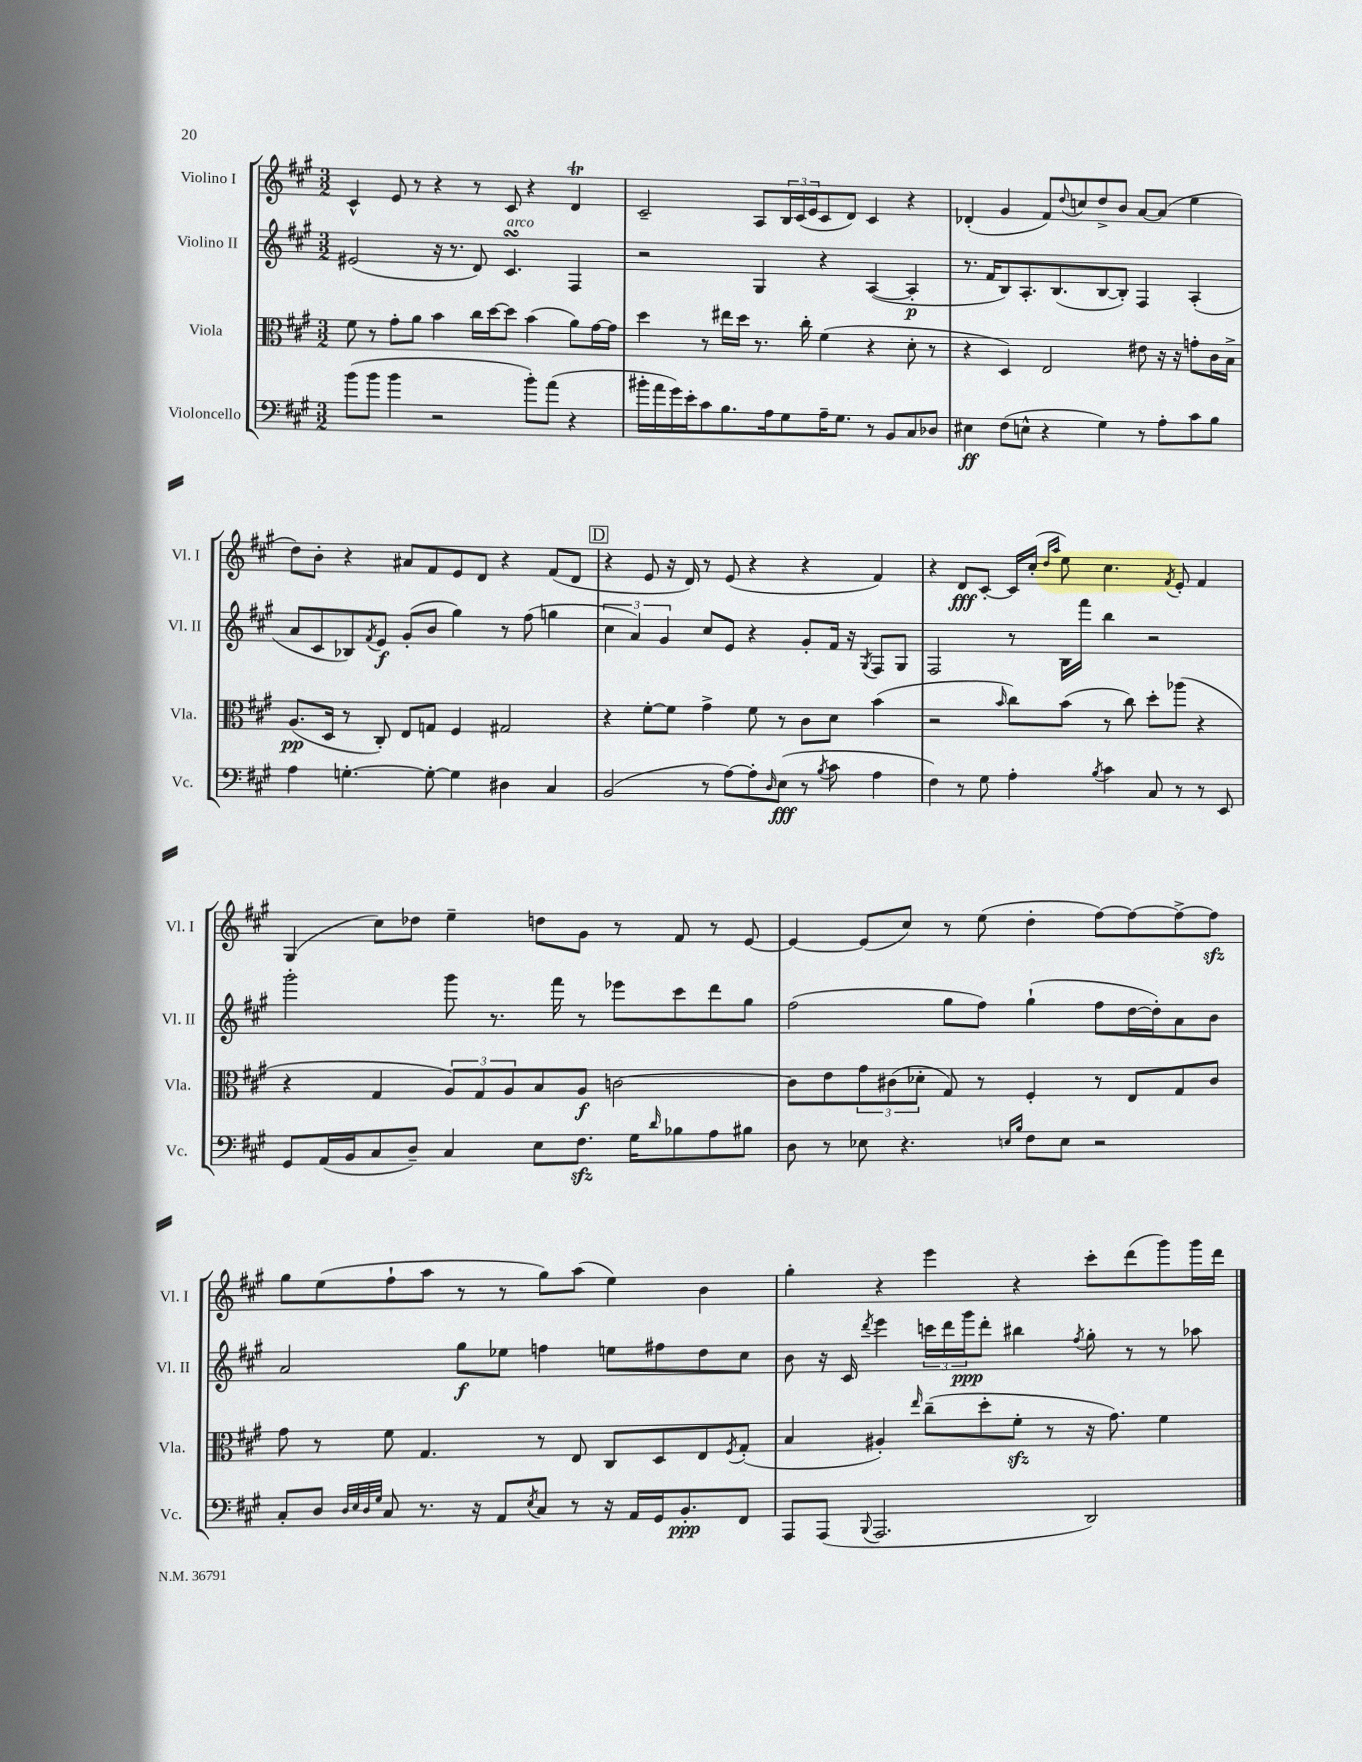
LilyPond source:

<<
\new StaffGroup <<
\new Staff = "s0" \with { instrumentName = "Violino I" shortInstrumentName = "Vl. I" } {
    \clef treble \key a \major \numericTimeSignature \time 3/2
    cis'4-^ e'8 r8 r4 r8 cis'8 r4 d'4\trill |
    cis'2-- a8 \tuplet 3/2 { b16 cis'16( e'16 } cis'8 d'8) cis'4 r4 |
    des'4-.( gis'4 fis'8) \appoggiatura { d''8 } c''8 d''8-> b'8 a'8~ a'8( e''4 |
    d''8) b'8-. r4 ais'8 fis'8 e'8 d'8 r4 fis'8( d'8 |
    \mark \markup { \box "D" } r4 e'8 r16 d'16) r8 e'8( r4 r4 fis'4) |
    r4 d'8\fff cis'8~-. cis'16 cis''16-.( \grace { d''16 a''16 } e''8) cis''4. \acciaccatura { fis'8 } e'8-. fis'4 |
    gis4( cis''8) des''8 e''4-- d''8 gis'8 r8 fis'8 r8 e'8~ |
    e'4~ e'8( cis''8) r8 e''8( d''4-. fis''8~) fis''8~ fis''8~-> fis''8\sfz |
    gis''8 e''8( fis''8-! a''8 r8 r8 gis''8) a''8( e''4) b'4 |
    gis''4-. r4 e'''4 r4 cis'''8-. d'''8( gis'''8) gis'''16 d'''16 \bar "|." |
}
\new Staff = "s1" \with { instrumentName = "Violino II" shortInstrumentName = "Vl. II" } {
    \clef treble \key a \major \numericTimeSignature \time 3/2
    eis'2( r16 r8. d'8) cis'4.\turn^\markup { \italic "arco" } fis4 |
    r2 gis4 r4 a4~( a4-.\p |
    r8. fis'16 b8) a8.-. b8.( b8~ b8-.) fis4 a4-.( |
    a'8 cis'8 bes8) \acciaccatura { fis'8 } e'8\f gis'8-.( b'8 gis''4) r8 fis''8( g''4 |
    \mark \markup { \box "D" } \tuplet 3/2 { cis''4 a'4) gis'4 } cis''8 e'8 r4 gis'8-. fis'16 r16 \acciaccatura { gis8 } fis8 gis8 |
    fis2 r8 b16 fis'''16 b''4 r2 |
    gis'''2-. gis'''8 r8. fis'''16 r8 ees'''8 cis'''8 d'''8 gis''8 |
    fis''2( gis''8 fis''8) gis''4-!( fis''8 d''16~ d''16-.) a'8 b'8 |
    a'2 gis''8\f ees''8 f''4 e''8 fis''8 d''8 cis''8 |
    b'8 r16 cis'16 \acciaccatura { d'''8 } e'''4 \tuplet 3/2 { c'''16 d'''16 gis'''16\ppp } d'''8-. bis''4 \acciaccatura { fis''8 } gis''8-. r8 r8 aes''8 \bar "|." |
}
\new Staff = "s2" \with { instrumentName = "Viola" shortInstrumentName = "Vla." } {
    \clef alto \key a \major \numericTimeSignature \time 3/2
    fis'8 r8 gis'8-. a'8 b'4 cis''16 d''16~ d''8 b'4( a'8) gis'16~ gis'16 |
    d''4 r8 eis''16 d''16 r8. cis''16-. fis'4( r4 d'8-. r8 |
    r4 d4) e2 eis'8 r16 r16 g'8-. cis'16 b16-> |
    a8.\pp( d16 r8 cis8-.) e8 g8 fis4 gis2 |
    \mark \markup { \box "D" } r4 fis'8~-. fis'8 gis'4-> fis'8 r8 cis'8 d'8 b'4( |
    r2 \grace { b'16 } cis''8) b'8( r8 cis''8) d''8-. aes''8( r4 |
    r4 gis4 \tuplet 3/2 { a8) gis8 a8 } b8 a8\f c'2~ |
    c'8 e'8 \tuplet 3/2 { gis'8 cis'8( des'8-. } gis8) r8 fis4-. r8 e8 gis8 cis'8 |
    gis'8 r8 fis'8 gis4. r8 e8 cis8 d8 e8 \acciaccatura { fis8 } gis8-.( |
    b4 ais4-.) \grace { e''16 } cis''8--( d''8-. fis'8-.\sfz r8 r16 gis'8.) fis'4 \bar "|." |
}
\new Staff = "s3" \with { instrumentName = "Violoncello" shortInstrumentName = "Vc." } {
    \clef bass \key a \major \numericTimeSignature \time 3/2
    b'8( b'8 b'4 r2 b'8-.) a'8( r4 |
    bis'16-. a'16 gis'16) e'16-. cis'8 b8. a16 gis8 a16-- gis8. r8 b,8 cis8 des8 |
    eis4\ff fis8( e8-^ r4 gis4) r8 a8-. cis'8 b8 |
    a4 g4.~-. g8~-. g4 dis4 cis4 |
    \mark \markup { \box "D" } b,2( r8 a8~) a8-. \grace { d16 } e8\fff( r8 \acciaccatura { b8 } cis'8 a4 |
    fis4) r8 gis8 a4-. \acciaccatura { b8 } cis'4 cis8 r8 r8 e,8 |
    gis,8 a,16( b,16 cis8 d8--) cis4 e8 fis8.\sfz gis16 \grace { d'16 } bes8 a8 bis8 |
    d8 r8 ees8 r4. \grace { e16 b16 } fis8 e8 r2 |
    cis8-. d8 \grace { d32 e32 d32 gis32 } cis8 r8. r16 a,8 \acciaccatura { e8 } cis8 r8 r16 a,16 gis,16 b,8.-.\ppp fis,8 |
    a,,8 a,,8( \appoggiatura { b,,8 } a,,2. d,2) \bar "|." |
}
>>
>>
\layout { \context { \Score \remove "Bar_number_engraver" } }
